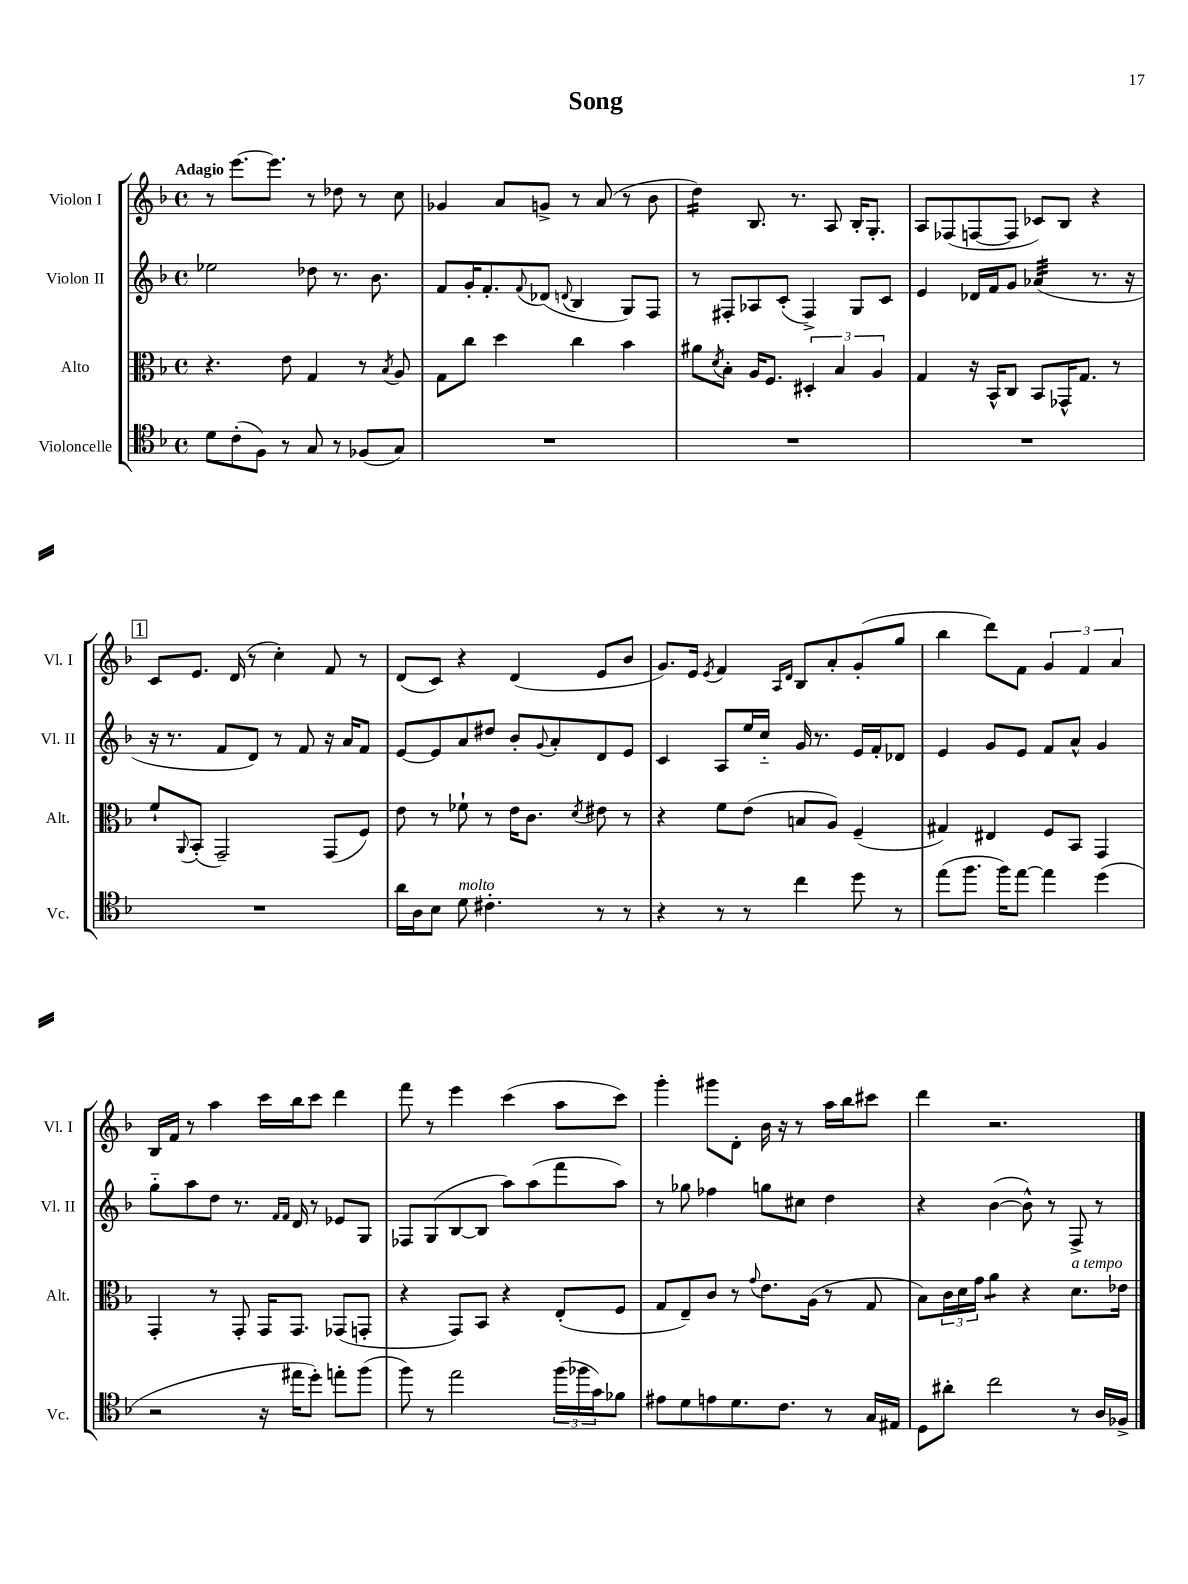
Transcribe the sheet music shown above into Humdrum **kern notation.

**kern	**kern	**kern	**kern
*staff4	*staff3	*staff2	*staff1
*clefC4	*clefC3	*clefG2	*clefG2
*k[b-]	*k[b-]	*k[b-]	*k[b-]
*M4/4	*M4/4	*M4/4	*M4/4
*met(c)	*met(c)	*met(c)	*met(c)
8d	4.r	2ee-	8r
(8c'	.	.	[8.eee
8F)	.	.	.
.	.	.	8.eee]
8r	8e	.	.
8G	4G	8dd-	8r
8r	.	8.r	8dd-
(8F-	8r	.	8r
.	.	8.b-	.
.	8qB-	.	.
8G)	8A	.	8cc
=	=	=	=
1r	8G	8f	4g-
.	8cc	16g'	.
.	.	8.f'	.
.	4dd	.	8a
.	.	8qqf	.
.	.	(8d-	8g^
.	.	8qqd	.
.	4cc	4B-	8r
.	.	.	(8a
.	4b-	8G)	8r
.	.	8F	8b-
=	=	=	=
1r	8a#	8r	4dd)
.	8qd	.	.
.	8B-'	8F#'	.
.	16A	8A-	8.B-
.	8.F	.	.
.	.	(8c'	.
.	.	.	8.r
.	6D#'	4F#^)	.
.	.	.	8A
.	6B-	.	.
.	.	8G	16B-'
.	.	.	8.G'
.	6A	.	.
.	.	8c	.
=	=	=	=
1r	4G	4e	8A
.	.	.	(8F-
.	16r	16d-	[8F
.	16BB-^^	16f	.
.	8C	8g	8F]
.	8BB-	(4a-	8c-)
.	16GG-^^	.	8B-
.	8.G	.	.
.	.	8.r	4r
.	8r	.	.
.	.	16r	.
=	=	=	=
1r	8f`	16r	8c
.	.	8.r	.
.	8qqAA	.	.
.	(8BB-'	.	8.e
.	2GG~)	8f	.
.	.	.	(16d
.	.	8d)	8r
.	.	8r	4cc')
.	.	8f	.
.	(8GG	16r	8f
.	.	16a	.
.	8F)	8f	8r
=	=	=	=
16a	8e	[8e	(8d
16A	.	.	.
8B-	8r	8e]	8c)
8d	8f-`	8a	4r
4.c#'	8r	8dd#	.
.	16e	8b-'	(4d
.	8.c	.	.
.	.	8qqg	.
.	.	8a'	.
.	8qd	.	.
8r	8e#	8d	8e
8r	8r	8e	8b-
=	=	=	=
4r	4r	4c	8.g)
.	.	.	16e
.	.	.	8qe
8r	8f	8A	4f
8r	(8e	16ee	.
.	.	16cc'~	.
.	.	.	16qqA
.	.	.	16qqd
4cc	8B	16g	8B-
.	.	8.r	.
.	8A)	.	8a'
8dd	(4F~	16e	(8g'
.	.	16f'	.
8r	.	8d-	8gg
=	=	=	=
(8ee	4G#)	4e	4bb-
8.ff	.	.	.
.	4E#	8g	8ddd)
16ff)	.	.	.
[8ee	.	8e	8f
4ee]	8F	8f	6g
.	8BB-	8a^^	.
.	.	.	6f
(4dd	4GG	4g	.
.	.	.	6a
=	=	=	=
2r	4GG'	8gg'~	16B-
.	.	.	16f
.	.	8aa	8r
.	8r	8dd	4aa
.	8GG'	8.r	.
16r	16GG	.	16ccc
.	.	16qqf	.
.	.	16qqf	.
16ee#	8.GG	16d	16bb-
8dd')	.	8r	8ccc
8ee'	(8GG-	8e-	4ddd
(8ff	8GG'	8G	.
=	=	=	=
8ff)	4r	8F-	8fff
8r	.	(8G	8r
2ee	8GG)	[8B-	4eee
.	8BB-	8B-]	.
.	4r	8aa)	(4ccc
.	.	(8aa	.
(24ff	(8E'	8fff	8aa
24ff-	.	.	.
24g)	.	.	.
8f-	8F	8aa)	8ccc)
=	=	=	=
8e#	8G	8r	4ggg'
8d	8E~)	8gg-	.
8e	8c	4ff-	8ggg#
8.d	8r	.	8d'
.	8qqg	.	.
.	8.e	8gg	16b-
8.c	.	.	16r
.	.	8cc#	8r
.	(16A	.	.
8r	8r	4dd	16aa
.	.	.	16bb-
16G	8G	.	8ccc#
16E#	.	.	.
=	=	=	=
8D	8B-)	4r	4ddd
8a#'	24c	.	.
.	24d	.	.
.	24g	.	.
2cc	4a	([4b-	2.r
.	4r	8b-^^])	.
.	.	8r	.
8r	8.d	8F^	.
16A	.	8r	.
16F-^	16e-	.	.
==	==	==	==
*-	*-	*-	*-
